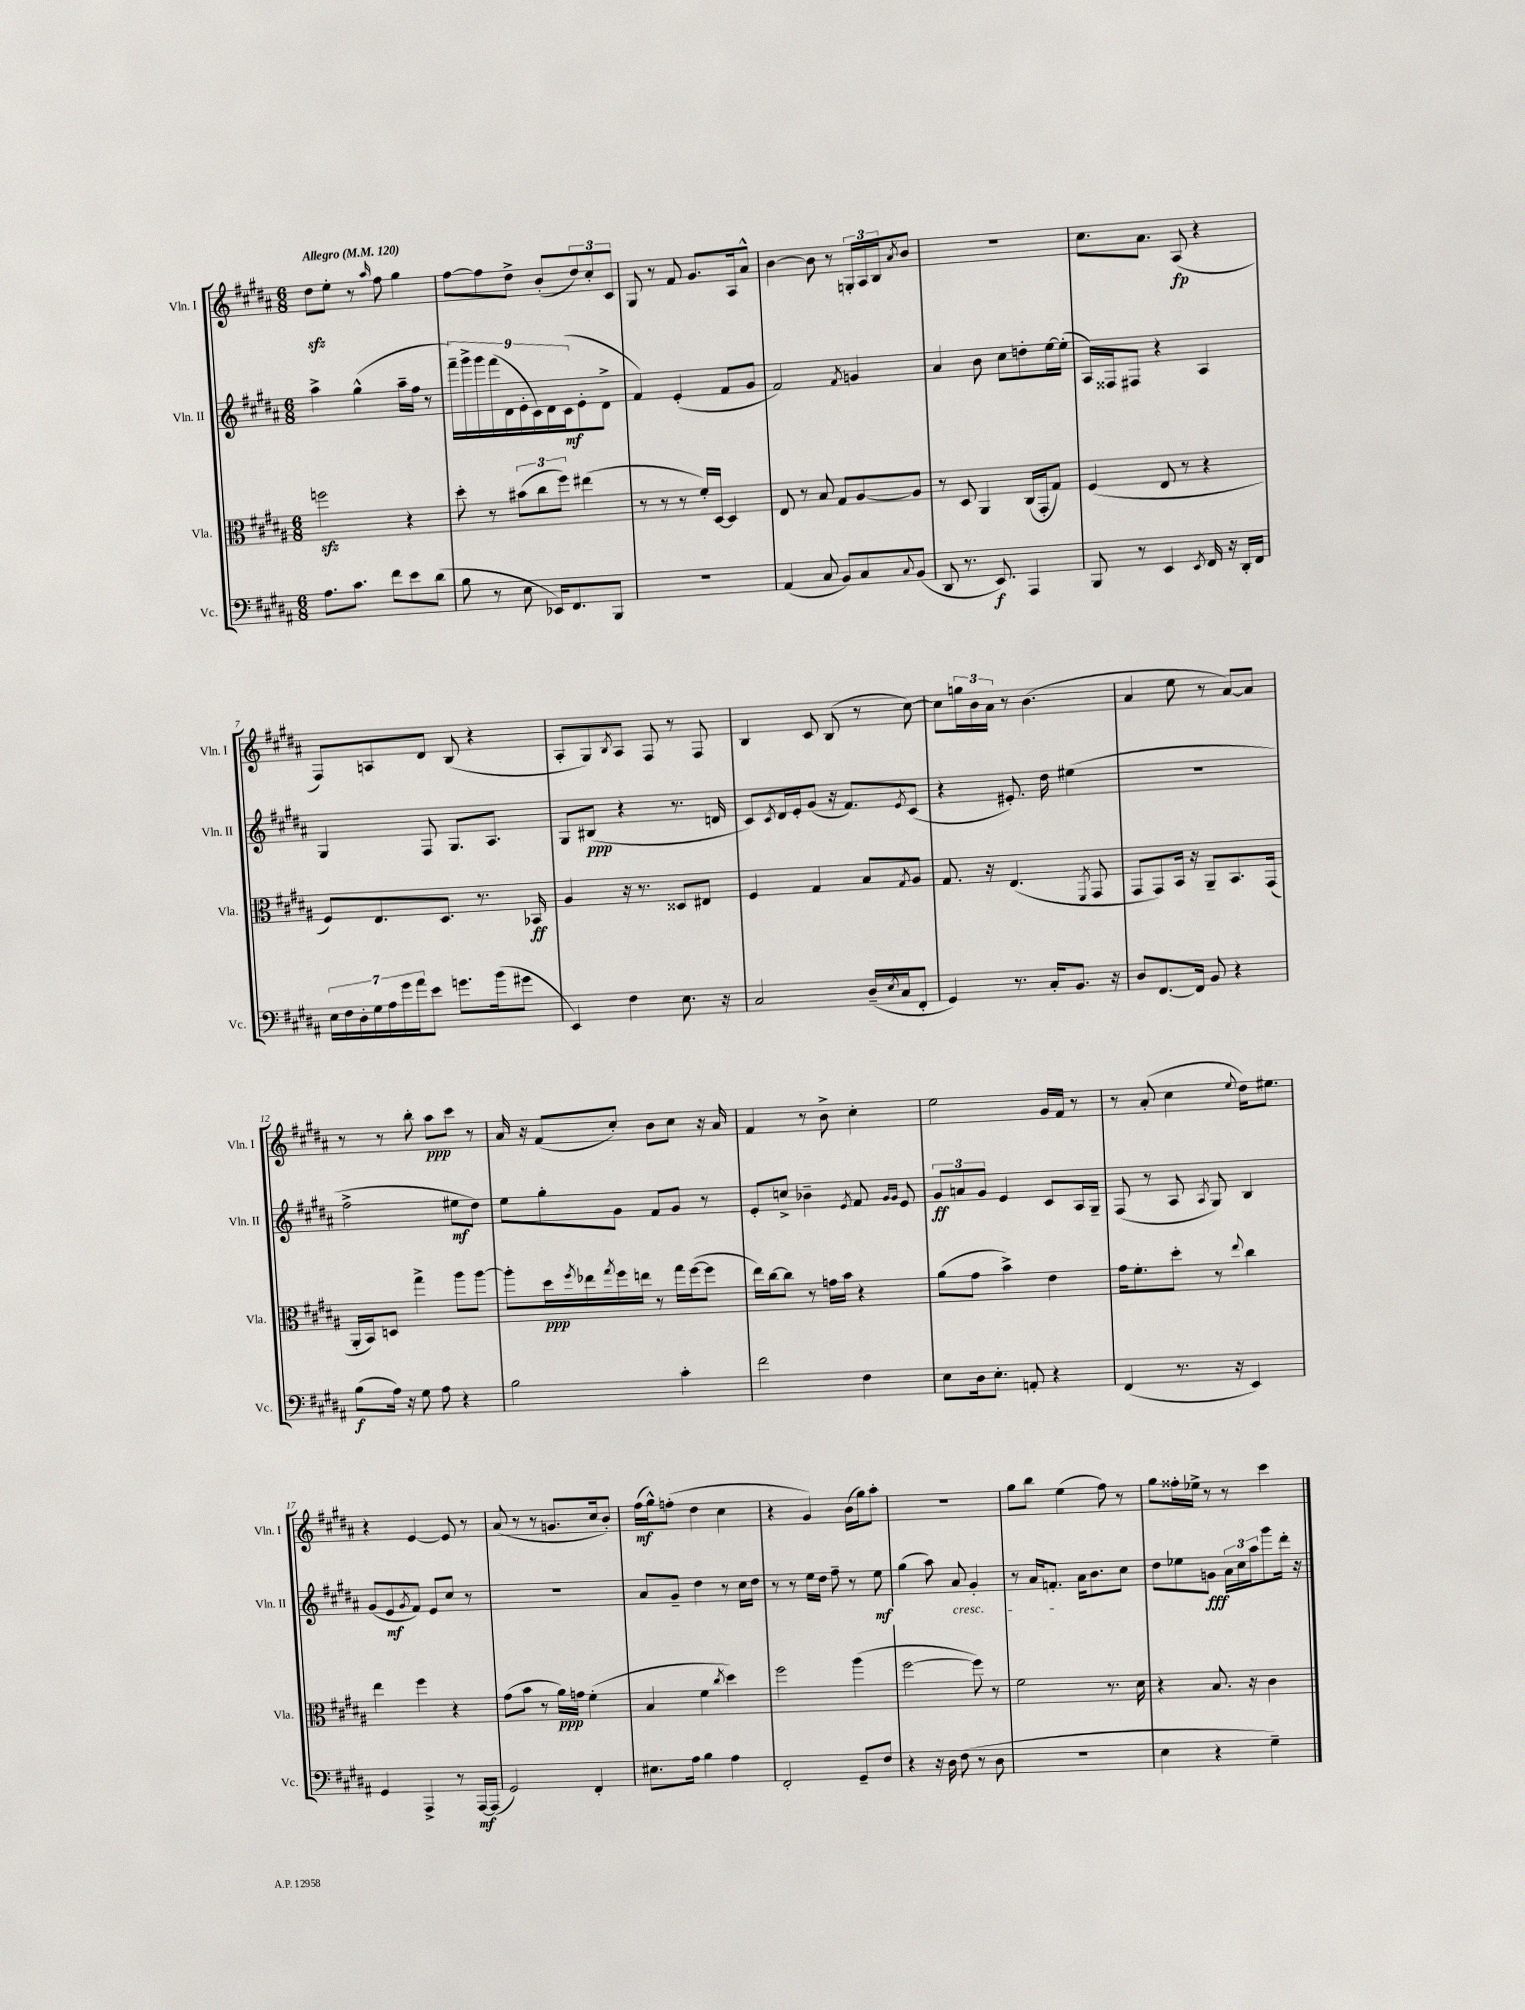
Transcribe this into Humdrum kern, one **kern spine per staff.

**kern	**kern	**kern	**kern
*staff4	*staff3	*staff2	*staff1
*clefF4	*clefC3	*clefG2	*clefG2
*k[f#c#g#d#a#]	*k[f#c#g#d#a#]	*k[f#c#g#d#a#]	*k[f#c#g#d#a#]
*M6/8	*M6/8	*M6/8	*M6/8
*MM120	*MM120	*MM120	*MM120
8.A#	2ff	4aa#^	8dd#
.	.	.	8ee'
8.c#	.	.	.
.	.	(4gg#^^	8r
.	.	.	16qqaa#
8f#	.	.	8ff#
8e	4r	16aa#~	4gg#
.	.	16ff#	.
(8d#	.	8r	.
=	=	=	=
8B	8dd#'	18fff#~)	[8ff#
.	.	18ggg#^	.
.	.	18ggg#	.
8r	8r	.	8ff#]
.	.	(18fff#	.
.	.	18d#	.
8E	(12b#	.	8dd#^
.	.	18e'	.
.	12cc#	18c#)	.
16EE-)	.	.	(8b'
.	.	18d#	.
.	12ff#)	.	.
8.FF#	.	.	.
.	.	(18c#	.
.	(4ee#	8e'	12dd#)
.	.	.	12cc#'
8BBB	.	8d#^	.
.	.	.	12c#
=	=	=	=
2.r	8r	4f#)	8G#
.	8r	.	8r
.	8r	(4e'	8f#
.	16f#')	.	8.g#
.	[16D#	.	.
.	4D#]	8f#	.
.	.	.	16A#
.	.	8g#	8a#^^
=	=	=	=
(4AA#	8E	2f#)	[4b
.	8r	.	.
8C#	8B	.	8b]
8BB)	8G#	.	8r
.	.	8qf#	.
8C#	[8A#	4g	24G'
.	.	.	24A#
.	.	.	24B
8qqC#	.	.	8qa#
(8BB	8A#]	.	8b
=	=	=	=
8DD#	8r	4a#	2.r
8.r	8D#	.	.
.	4AA#	8b	.
8.EE)	.	.	.
.	.	8cc#	.
4AAA#	(16C#	8dd'	.
.	16GG#'	.	.
.	8G#)	[16ee	.
.	.	(16ee']	.
=	=	=	=
8BBB	(4F#	16A#)	8.cc#
.	.	16F##	.
8r	.	8F#	.
.	.	.	8.a#
4EE	8E	4r	.
.	8r	.	(8A#
8qEE	.	.	.
16FF#	4r	4A#	4r
16r	.	.	.
16DD#'	.	.	.
16FF#	.	.	.
=	=	=	=
28E	8F#)	4G#	8F#)
28F#	.	.	.
28D#'	.	.	.
28G#	.	.	.
.	8.E	.	8A
28A#	.	.	.
28g#	.	.	.
28a#	.	.	.
8e	.	8F#	8d#
.	8.D#	.	.
8.g	.	8.G#	(8B
.	8.r	.	4r
(16b	.	8.A#	.
8g#	.	.	.
.	16BB-	.	.
=	=	=	=
4EE)	4A#	8G#	8A#'
.	.	(8B#	8G#)
.	.	.	8qB
4F#	16r	4r	8A#
.	8.r	.	.
.	.	.	8F#
8.E	8D##	8.r	8r
.	8E#	.	8F#
16r	.	16d	.
=	=	=	=
2C#	4F#	8c#)	4B
.	.	8qc#	.
.	.	16d#	.
.	.	16e'	.
.	4G#	(8g#	8c#
.	.	16r	(8B
.	.	8.f#)	.
(16D#~	8B	.	8r
8qE	.	.	.
16C#	.	.	.
.	8qG#	8qe	.
8FF#'	8A#	(8c#	[8cc#)
=	=	=	=
4GG#)	8.G#	4r	8cc#]
.	.	.	24gg
.	.	.	24b
.	16r	.	.
.	.	.	24a#
8.r	(4.E	8.e#')	8r
.	.	.	(4.b
16C#'	.	16dd#	.
8.BB	.	(4ee#	.
.	8qFF#	.	.
.	8GG#	.	.
16r	.	.	.
=	=	=	=
8D#	8GG#	2.r	4a#
[8.FF#	8GG#)	.	.
.	16BB	.	8ee
16FF#]	16r	.	.
8BB	8AA#~	.	8r
4r	8.BB	.	[8a#)
.	.	.	8a#]
.	(16GG#	.	.
=	=	=	=
(8B	16AA#'	2ff#^	8r
.	16BB)	.	.
16A#)	8D	.	8r
16r	.	.	.
8G#	4gg#^	.	8bb'
8A#	.	.	8aa#
4r	8aa#	8ee#	8ccc#
.	[8aa#	8dd#)	8r
=	=	=	=
2B	8aa#']	8ee	16a#
.	.	.	16r
.	16dd#	8gg#'	(8f#
.	8qff#	.	.
.	16ee-	.	.
.	8qgg#	.	.
.	16ff#	8g#	8cc#')
.	16ee	.	.
.	8r	8f#	8b
4c#'	16gg#	8g#	8cc#
.	([16ff#	.	.
.	8ff#]	8r	16r
.	.	.	16a#
=	=	=	=
2f#	16ee)	8e'	4f#
.	[16cc#	.	.
.	8cc#]	8cc^	.
.	8r	4b-~	8r
.	16g	.	8b^
.	16b	.	.
.	.	8qe	.
4F#	4r	8f#	4cc#'
.	.	16qqg#	.
.	.	16qqg#	.
.	.	8e	.
=	=	=	=
8E	(8a#	12g#	2ee
.	.	12a	.
16D#	8g#	.	.
.	.	12g#	.
8.E'	.	.	.
.	4b^)	4e	.
8AA'	.	.	.
4r	4e	8c#	16g#
.	.	.	16f#
.	.	16A#	8r
.	.	16G#~	.
=	=	=	=
(4FF#	16g#	(8F#	8r
.	8.f#'	.	.
.	.	8r	(8a#'
8.r	8dd#'	8A#	4cc#
.	.	8qA#	.
.	8r	8G#)	.
16r	.	.	.
.	8qqee	.	8qqee
4EE)	4cc#	4B	16dd#)
.	.	.	8.ee#
=	=	=	=
4GG#	4ee	(8g#	4r
.	.	8e	.
.	.	8qg#	.
4AAA#^	4ff#	8f#)	[4e
.	.	8e	.
8r	4r	8cc#	8e]
[16AAA#	.	8r	8r
(16AAA#]	.	.	.
=	=	=	=
2GG#)	(8g#	2.r	(8a#
.	8b	.	8r
.	8r	.	8r
.	16a#)	.	8.g
.	16g	.	.
4FF#'	(4f#'	.	.
.	.	.	16cc#
.	.	.	8b')
=	=	=	=
8.E#	4B	8a#	(16ff#
.	.	.	16gg#^^)
.	.	8g#~	(8ff'
16A#	.	.	.
4B	4f#	4dd#	4dd#
.	8qcc#	.	.
4A#	4dd#)	8r	4cc#
.	.	16cc#	.
.	.	16dd#	.
=	=	=	=
2FF#'	2ff#	8r	4r
.	.	8r	.
.	.	16ee	4g#)
.	.	16dd#	.
.	.	8ff#~	.
8GG#~	(4aa#	8r	(16b
.	.	.	16gg#)
8F#	.	8ee	8aa#'
=	=	=	=
4r	[2ff#	(4gg#	2.r
16r	.	8aa#)	.
16D#	.	.	.
(8F#	.	8a#	.
8r	8ff#])	4g#'	.
8D#	8r	.	.
=	=	=	=
2.r	2f#	8r	8gg#
.	.	16a#	8bb
.	.	8.f'	.
.	.	.	(4ee
.	.	16a#	.
.	.	8.b	.
.	8.r	.	8ff#)
.	.	8cc#	8r
.	16d#	.	.
=	=	=	=
4E	4r	8dd#	8gg#
.	.	8ee-	16ff##'
.	.	.	16ee-^
4r	8.B	8g	8r
.	.	24a#	8r
.	.	24cc#	.
.	16r	.	.
.	.	24aa#	.
4G#~)	4c#	8ggg#	4ccc#
.	.	16ddd#'	.
.	.	16r	.
==	==	==	==
*-	*-	*-	*-
